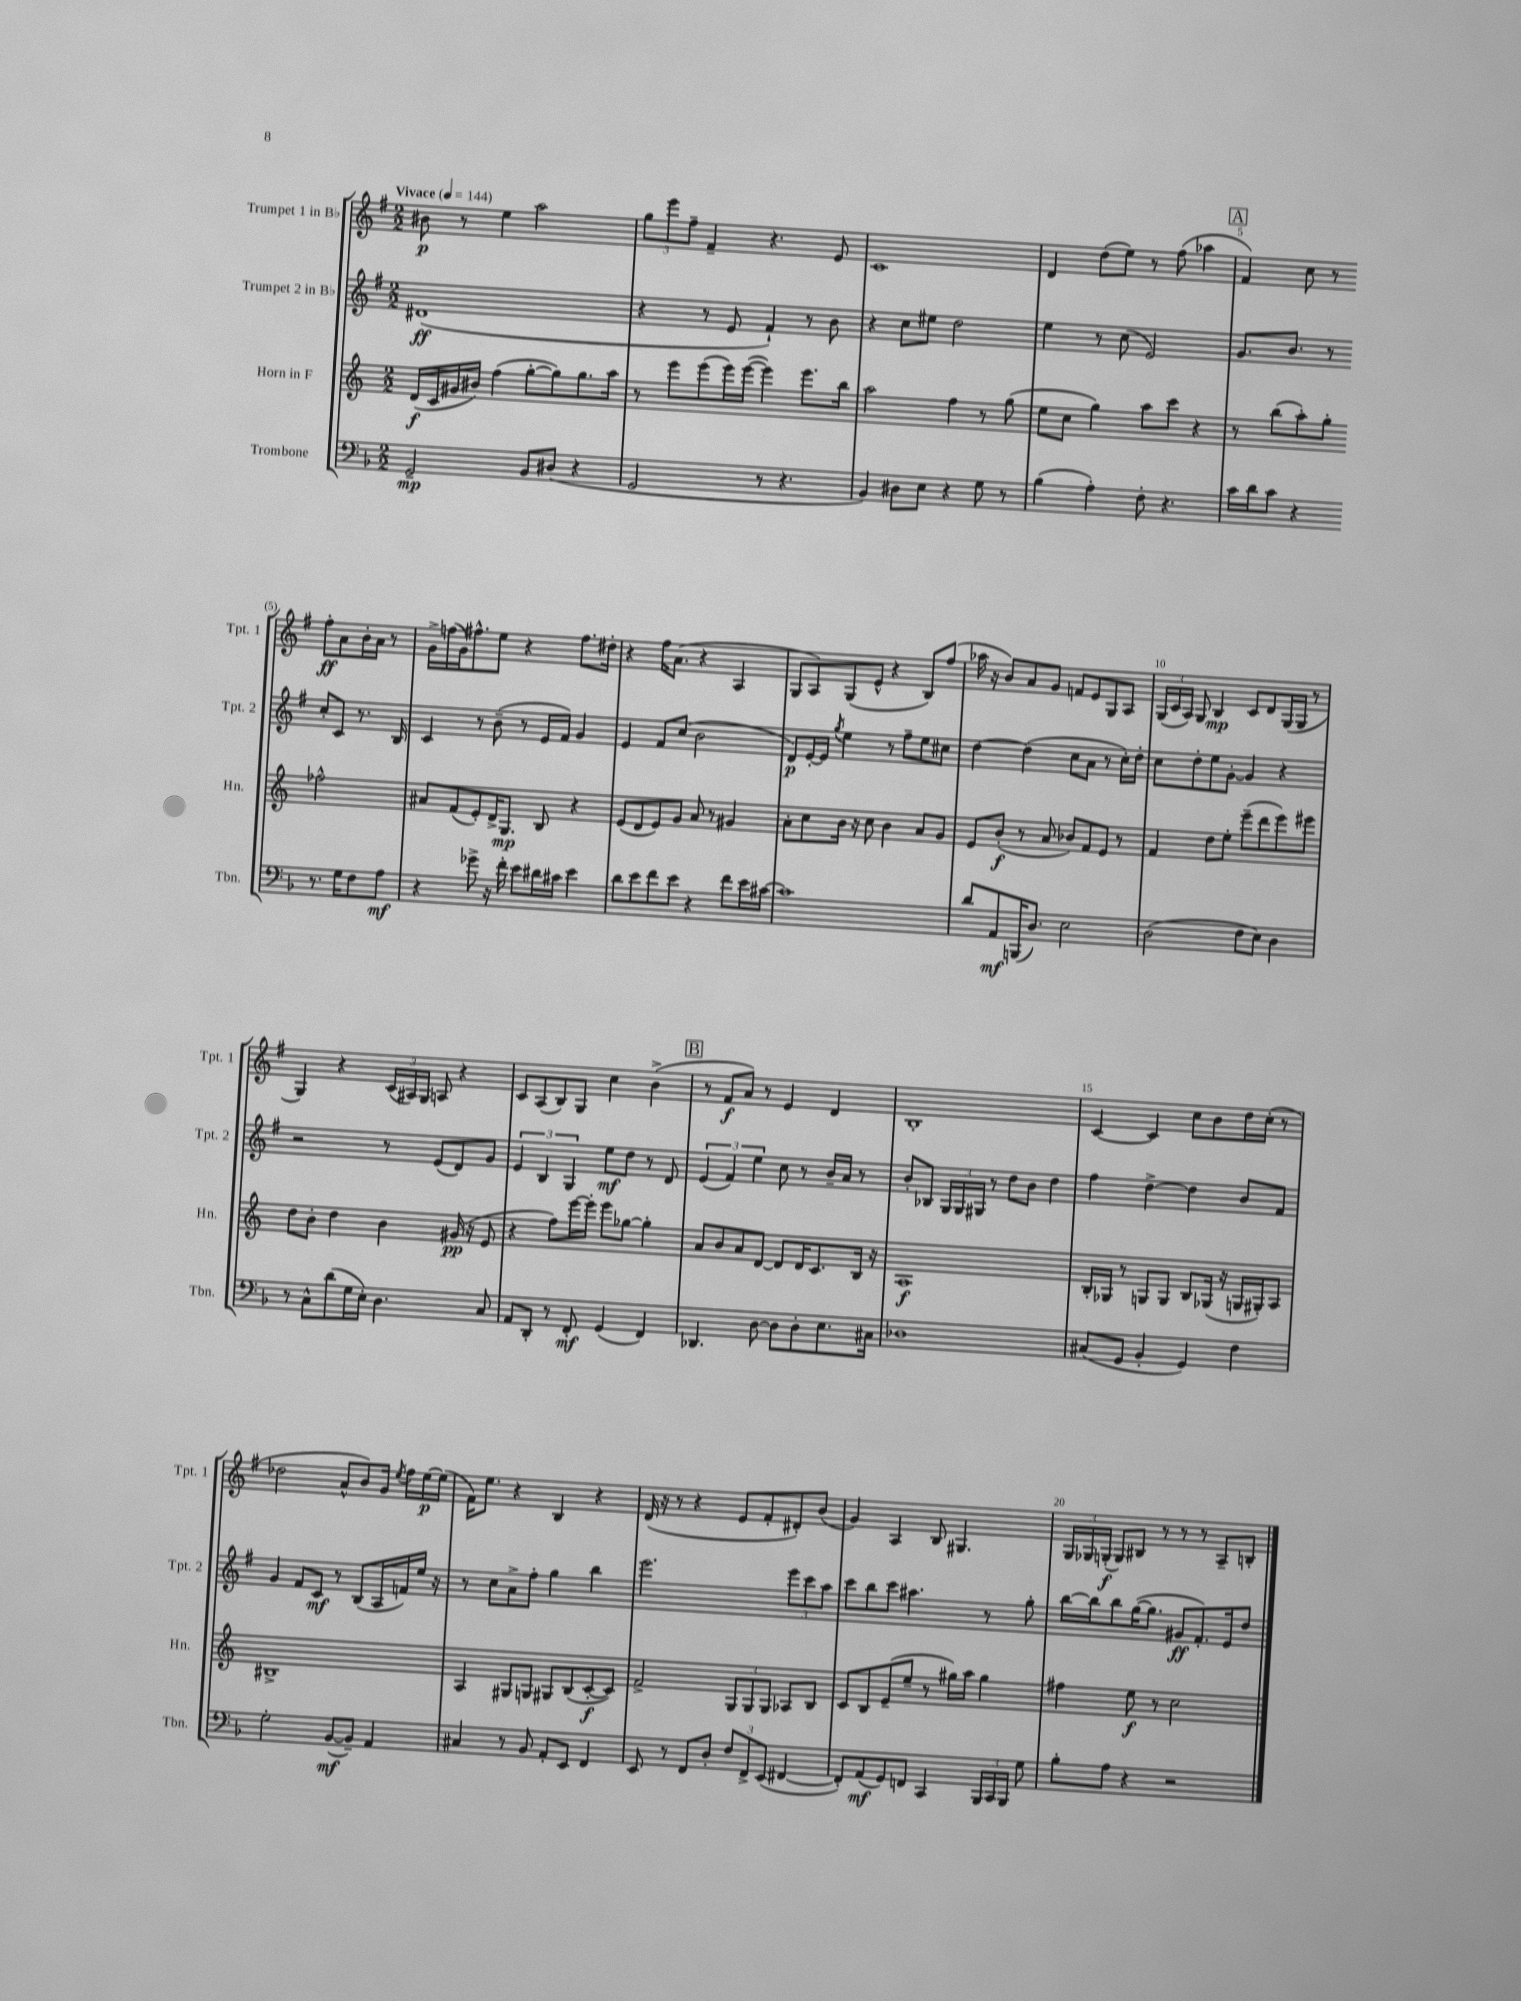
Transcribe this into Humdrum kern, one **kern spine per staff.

**kern	**kern	**kern	**kern
*staff4	*staff3	*staff2	*staff1
*clefF4	*clefG2	*clefG2	*clefG2
*k[b-]	*k[]	*k[f#]	*k[f#]
*M2/2	*M2/2	*M2/2	*M2/2
*MM144	*MM144	*MM144	*MM144
2GG~	(16d	(1d#	8b#
.	16c	.	.
.	16g#	.	8r
.	16b#)	.	.
.	(4ff	.	4ee
8BB-	[8gg'	.	2aa
(8D#	8gg])	.	.
4r	8.gg	.	.
.	16aa	.	.
=	=	=	=
2GG	8r	4r	12gg
.	.	.	12eee
.	8eee	.	.
.	.	.	12ff#~
.	(8eee	8r	4f#~
.	16eee)	8e	.
.	([16eee	.	.
8r	4eee])	4f#`)	4.r
4.r	.	.	.
.	8.eee	8r	.
.	.	8b	8e
.	16bb	.	.
=	=	=	=
4BB-)	2aa	4r	1c
8D#	.	8cc	.
8E	.	8ee#	.
4r	4ff	2dd	.
8G	8r	.	.
8r	(8gg	.	.
=	=	=	=
(4B-	8ee	4ee	4d
.	8cc	.	.
4A')	4gg)	8r	(8dd
.	.	(8cc	8ee)
8F'	8aa	2e)	8r
4.r	8ccc	.	(8ff#
.	4r	.	4aa-
=	=	=	=
16c	8r	8.g	4f#)
16d	.	.	.
8c	(8bb	.	.
.	.	8.b	.
4r	8aa')	.	8cc
.	8gg'	8r	8r
8.r	2ff-^^	8cc'	8ff#'
.	.	8c	8a
16G	.	.	.
8F	.	8.r	16b'
.	.	.	16a
8A	.	.	8r
.	.	16B	.
=	=	=	=
4r	8a#	4c	16g^
.	.	.	(16ff
.	(8f	.	16g)
.	.	.	8.ff#^^
8g-^	8e')	8r	.
16r	16d^	(8b~	8ee
16f'	8.G	.	.
8e	.	8r	4r
16d#	8B	16e	.
16c#	.	16f#)	.
4e	4r	4g	8.ff#
.	.	.	16dd#'
=	=	=	=
8d	(8e	4e	4r
8e	8d	.	.
8f	8e)	8f#	16ff#
.	.	.	(8.a
8e	8g	(8cc	.
4r	8a	2b	4r
.	8r	.	.
8f	4g#	.	4A
16e	.	.	.
[16c#	.	.	.
=	=	=	=
1c#]	8a'	8d)	8G
.	8cc	[16e'	8A)
.	.	16e]	.
.	.	8qgg	.
.	16b	4ee	(8G
.	16r	.	.
.	8cc	.	8e^^
.	4b	8r	4r
.	.	8ff#~	.
.	8a	8ee	8B)
.	8g	8cc#	(8ff#
=	=	=	=
8d	8e	[4dd	16aa-
.	.	.	16r
8AA	(8b'	.	8b)
(16BBB	8r	(4dd]	8a
8.D)	.	.	.
.	8a	.	8g
2E	8b-)	8cc	8f
.	8f	8a	8e
.	8e	8r	8G
.	8r	16cc')	8A
.	.	16dd'	.
=	=	=	=
(2D	4f	8cc	(24G
.	.	.	24c
.	.	.	24A)
.	.	8dd'	8G
.	8dd	8ee	4B
.	8ee'	[8g'	.
8F	(8eee~	4g]	8c
8E)	8ddd	.	8d
4D	8eee)	4r	(16G
.	.	.	16G
.	8eee#	.	8r
=	=	=	=
8r	8dd	2r	4G)
8C^^	8b'	.	.
(8d	4dd	.	4r
16G	.	.	.
16E')	.	.	.
4.D	4b	8r	(24c
.	.	.	24A#)
.	.	.	24G
.	.	(8e	8A
.	(16g#	8d)	4r
.	16r	.	.
8C	8e	8g	.
=	=	=	=
8AA	4r	6e	8c
8DD'	.	.	(8A
.	.	6B	.
8r	8ff)	.	8B)
.	.	6G	.
8FF'	[16eee	.	8G
.	16eee']	.	.
(4GG	8eee	8ee	4cc
.	[8gg-	8dd	.
4FF)	4gg-']	8r	(4b^
.	.	8d	.
=	=	=	=
4.DD-	8a	(6e	8r
.	8b	.	8f#
.	.	6f#)	.
.	8a	.	8a)
.	.	6ee	.
[8D	[8d	.	8r
8D]	8d]	8cc	4e
8D'	16d	8r	.
.	8.c	.	.
8.E	.	16b~	4d
.	.	16a	.
.	16B	8r	.
16C#	16r	.	.
=	=	=	=
1D-	1A	8b'	1B'
.	.	8B-	.
.	.	24G	.
.	.	24G	.
.	.	24G#	.
.	.	8r	.
.	.	8dd	.
.	.	8b	.
.	.	4dd	.
=	=	=	=
(8C#	16B'	4ff#	[4c
.	16G-	.	.
8GG	8r	.	.
4BB-'	8G	[4dd^	4c]
.	8G	.	.
4GG)	8B	4dd]	8cc
.	(16G-	.	8b
.	16r	.	.
4F	16G	8b	16dd
.	16G#')	.	(16cc'
.	8A	8f#	8r
=	=	=	=
2G'	1B#^	4g	2dd-
.	.	8f#	.
.	.	8c	.
([8BB-	.	8r	8a^^
8BB-~])	.	(8B	8b)
4AA	.	16A	16g
.	.	.	8qee
.	.	16f)	16ff#
.	.	16ee	[16ee
.	.	16r	(16ee]
=	=	=	=
4C#	4A	8r	16f#)
.	.	.	8.ee
.	.	8cc	.
8r	8G#	8a^	4r
8BB-	8G	8ff#'	.
8AA'	8G#	4gg	4B
8EE	(8B	.	.
4FF	[8c'	4bb	4r
.	8c])	.	.
=	=	=	=
8EE	2f^	2.eee	(16d
.	.	.	16r
8r	.	.	8r
8FF	.	.	4r
8D'	.	.	.
12F	12G	.	8e
12FF^	12G	.	.
.	.	.	8f#'
(12EE	12G	.	.
[4FF#	8A-	12eee	8d#')
.	.	12ccc	.
.	8B	.	(8b
.	.	12aa	.
=	=	=	=
8FF#'])	8c	8ccc	4g)
(8AA	8B	8bb	.
8GG)	(8e~	8ccc	4A
8FF	8ee~	4.aa#	.
4CC	8r	.	8B
.	16gg#)	.	4.G#
.	16aa	.	.
24BBB-	4gg#	8r	.
24CC	.	.	.
24BBB-	.	.	.
8G	.	8gg'	.
=	=	=	=
8B-'	4ff#	[16bb	24G
.	.	.	24G-
.	.	16bb]	.
.	.	.	(24G'
8A	.	8bb	8G)
4r	8ee	([16gg	8B#
.	.	8.gg]	.
.	8r	.	8r
2r	2cc	8g#	8r
.	.	8.f#')	8r
.	.	.	8A~
.	.	16e	.
.	.	8dd	8B'
==	==	==	==
*-	*-	*-	*-
